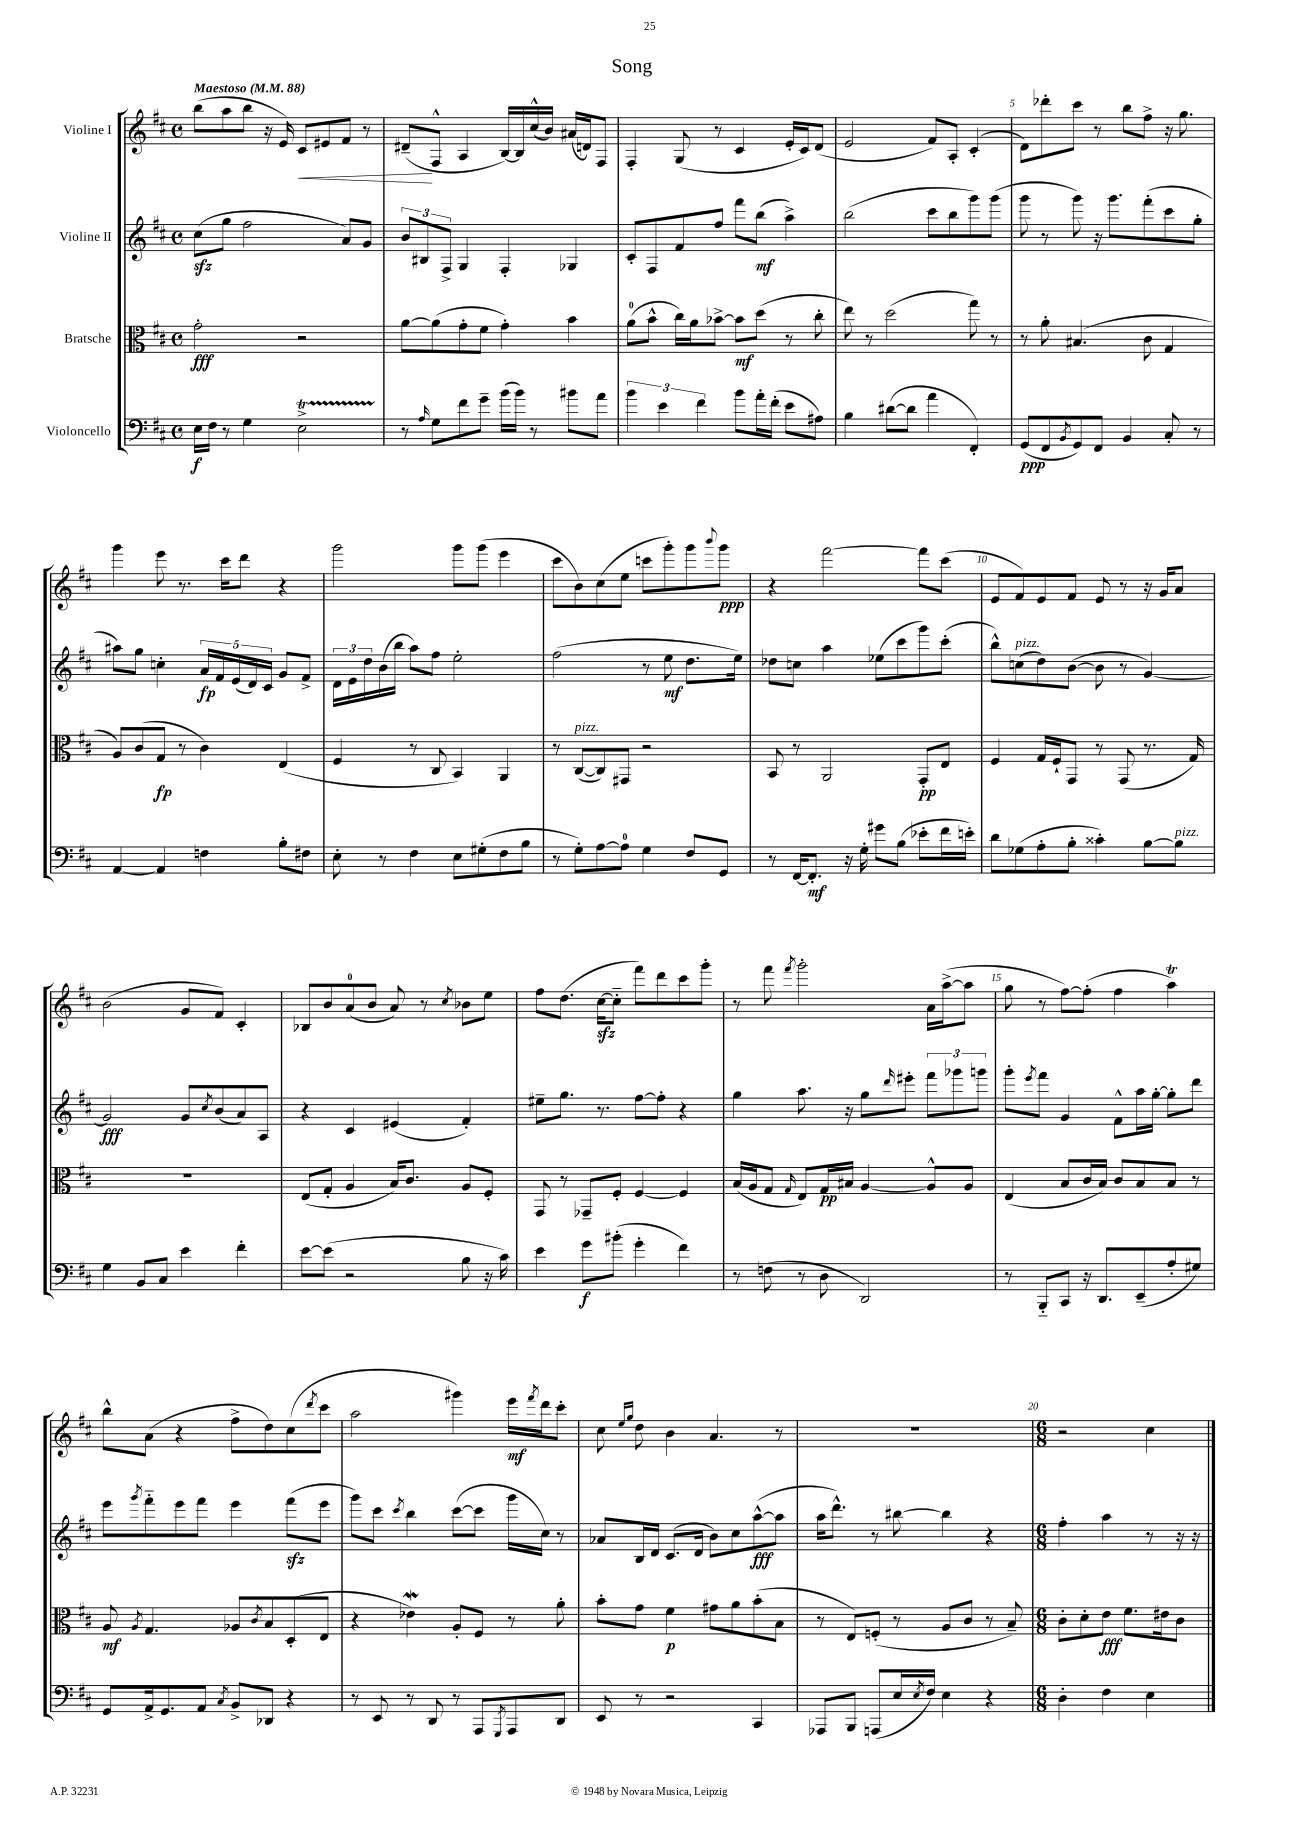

**kern	**dynam	**kern	**dynam	**kern	**dynam	**kern	**dynam
*part4	*part4	*part3	*part3	*part2	*part2	*part1	*part1
*staff4	*staff4	*staff3	*staff3	*staff2	*staff2	*staff1	*staff1
*I"Violoncello	*	*I"Bratsche	*	*I"Violine II	*	*I"Violine I	*
*clefF4	*	*clefC3	*	*clefG2	*	*clefG2	*
*k[f#c#]	*	*k[f#c#]	*	*k[f#c#]	*	*k[f#c#]	*
*M4/4	*	*M4/4	*	*M4/4	*	*M4/4	*
*met(c)	*	*met(c)	*	*met(c)	*	*met(c)	*
*MM88	*	*MM88	*	*MM88	*	*MM88	*
=1	=1	=1	=1	=1	=1	=1	=1
!	!	!	!	!	!	!LO:TX:a:B:t=Maestoso	!
16E\LL	f	2g'\	fff	(8cc#zz\L	.	(8bb\L	.
16F#\JJ	.	.	.	.	.	.	.
8r	.	.	.	8gg\J	.	8aa\	.
4G\	.	.	.	2ff#\	.	8bb\J	.
.	.	.	.	.	.	16r	.
.	.	.	.	.	.	16e/)	.
!	!	!	!	!	!	!	!LO:HP:b
2ET^\	.	2r	.	.	.	8c#/L	<
.	.	.	.	.	.	8e#X/	.
.	.	.	.	8a/L)	.	8f#/J	.
.	.	.	.	8g/J	.	8r	.
=2	=2	=2	=2	=2	=2	=2	=2
8r	.	[8a\L	.	12b/L	.	(8d#X~/L	.
.	.	.	.	12B#X/	.	.	.
16qqA/	.	.	.	.	.	.	.
8G\L	.	(8a\]	.	.	.	8F#^^/J	[
.	.	.	.	12F#^/J	.	.	.
8f#\	.	8g'\	.	4G/	.	4A/	.
8g~\J	.	8f#\J	.	.	.	.	.
(16b\LL	.	4g'\)	.	4F#'/	.	[16B/LL)	.
16b\JJ)	.	.	.	.	.	16B/]	.
8r	.	.	.	.	.	(16cc#^^/	.
.	.	.	.	.	.	16b/JJ)	.
8b#X\L	.	4b\	.	4G-X/	.	(16a#X/LL	.
.	.	.	.	.	.	16dn/J)	.
8a\J	.	.	.	.	.	8F#/J	.
=3	=3	=3	=3	=3	=3	=3	=3
6b\	.	(8a\L	.	8c#'/L	.	4F#'/	.
.	.	8b^^\J	.	8F#/	.	.	.
6e\	.	.	.	.	.	.	.
.	.	16cc#\LL)	.	8f#/	.	(8G/	.
.	.	16a\J	.	.	.	.	.
6f#\	.	.	.	.	.	.	.
.	.	[8b-X^\J	.	8ff#/J	.	8r	.
8b\L	.	8b-\L]	mf	8fff#\L	.	4c#/	.
16a'\L	.	(8dd\J	.	(8bb\J	mf	.	.
(16f#'\JJ	.	.	.	.	.	.	.
8e\L	.	8r	.	4aa^\)	.	16e'/LL	.
.	.	.	.	.	.	16c#/J)	.
8A#X\J)	.	8cc#'\	.	.	.	(8d/J	.
=4	=4	=4	=4	=4	=4	=4	=4
4B\	.	8ee\)	.	(2bb\	.	2e/	.
.	.	8r	.	.	.	.	.
([8d#X\L	.	(2dd\	.	.	.	.	.
8d#\J]	.	.	.	.	.	.	.
4a\	.	.	.	8ccc#\L	.	8f#/L)	.
.	.	.	.	8bb\	.	8A'/J	.
4FF#'/)	.	8gg\)	.	8ggg\)	.	(4c#'/	.
.	.	8r	.	(8ggg\J	.	.	.
=5	=5	=5	=5	=5	=5	=5	=5
(8GG/L	ppp	8r	.	8ggg\	.	8d\L)	.
8FF#/	.	8a'\	.	8r	.	8ddd-X'\	.
8qBB/	.	.	.	.	.	.	.
8GG/)	.	(4.B#X/	.	8ggg\)	.	8ccc#\J	.
8FF#/J	.	.	.	16r	.	8r	.
.	.	.	.	8.ggg\L	.	.	.
4BB/	.	.	.	.	.	8bb\L	.
.	.	8c#\	.	(8fff#'\	.	8ff#^\J	.
8C#'/	.	4G/	.	8ccc#\	.	16r	.
.	.	.	.	.	.	8.gg\	.
8r	.	.	.	8gg'\J	.	.	.
!!LO:LB:g=z
=6	=6	=6	=6	=6	=6	=6	=6
[4AA/	.	8A/L)	.	8aa#X\L)	.	4ggg\	.
.	.	(8c#/	.	8gg\J	.	.	.
4AA/]	.	8G/J	fp	4ccn'\	.	8eee\	.
.	.	8r	.	.	.	8.r	.
4Fn\	.	4c#\)	.	20a/LL	fp	.	.
.	.	.	.	20f#/	.	.	.
.	.	.	.	.	.	16ccc#\KL	.
.	.	.	.	(20e/	.	.	.
.	.	.	.	.	.	8ddd\J	.
.	.	.	.	20d/)	.	.	.
.	.	.	.	20c#/JJ	.	.	.
8B'\L	.	(4E/	.	8g/L	.	4r	.
8F#X\J	.	.	.	8f#^/J	.	.	.
=7	=7	=7	=7	=7	=7	=7	=7
8E'\	.	4F#/	.	24d\LL	.	2ggg\	.
.	.	.	.	24e\	.	.	.
.	.	.	.	24dd\	.	.	.
8r	.	.	.	(16b\	.	.	.
.	.	.	.	16bb\JJ	.	.	.
4F#\	.	8r	.	8aa\L)	.	.	.
.	.	8C#/	.	8ff#\J	.	.	.
8E\L	.	4BB/)	.	2ee'\	.	8ggg\L	.
(8G#X'\	.	.	.	.	.	(8ggg\J	.
8F#\	.	4AA/	.	.	.	4eee\	.
8B\J	.	.	.	.	.	.	.
=8	=8	=8	=8	=8	=8	=8	=8
8r	.	8r	.	(2ff#\	.	8ccc#\L	.
!	!	!LO:TX:a:i:t=pizz.	!	!	!	!	!
8G'\L)	.	([8C#/L	.	.	.	8b\)	.
[8A\	.	8C#/])	.	.	.	(8cc#\	.
8A\J]	.	8GG#X/J	.	.	.	8ee\J	.
4G\	.	2r	.	8r	.	8cccn\L	.
.	.	.	.	8ee\	mf	8ggg'\)	.
8F#/L	.	.	.	8.dd\L	.	8ggg\	.
.	.	.	.	.	.	8qqbbb/	.
8GG/J	.	.	.	.	.	8ggg\J	ppp
.	.	.	.	16ee\Jk)	.	.	.
=9	=9	=9	=9	=9	=9	=9	=9
8r	.	8BB/	.	8dd-X\L	.	4r	.
[16FF#/KL	.	8r	.	8ccn\J	.	.	.
8.FF#'/J]	mf	.	.	.	.	.	.
.	.	2AA/	.	4aa\	.	[2fff#\	.
16r	.	.	.	.	.	.	.
16G'\	.	.	.	.	.	.	.
8g#X\L	.	.	.	(8ee-X\L	.	.	.
(8B\J	.	.	.	8ccc#\	.	.	.
8e-X'\L	.	8GG'/L	pp	8ggg\)	.	8fff#\L]	.
16f#\L	.	8E/J	.	(8ccc#'\J	.	(8ccc#\J	.
16en'\JJ)	.	.	.	.	.	.	.
=10	=10	=10	=10	=10	=10	=10	=10
8d\L	.	4F#/	.	8bb^^\L)	.	8e/L	.
!	!	!	!	!LO:TX:a:i:t=pizz.	!	!	!
(8G-X\	.	.	.	(8ccn\	.	8f#/)	.
8A'\	.	16G/LL	.	8dd\)	.	8e/	.
.	.	16F#`/J	.	.	.	.	.
8B'\J	.	8GG/J	.	([8b\J	.	8f#/J	.
4c##X'\)	.	8r	.	8b\]	.	8e/	.
.	.	(8GG/	.	8r	.	8r	.
[8B\L	.	8.r	.	[4g/)	.	16r	.
.	.	.	.	.	.	16g/KL	.
!LO:TX:a:i:t=pizz.	!	!	!	!	!	!	!
8B\J]	.	.	.	.	.	8a/J	.
.	.	16G/)	.	.	.	.	.
!!LO:LB:g=z
=11	=11	=11	=11	=11	=11	=11	=11
4G\	.	1r	.	2g/]	fff	(2b\	.
8BB/L	.	.	.	.	.	.	.
8C#/J	.	.	.	.	.	.	.
4e\	.	.	.	8g/L	.	8g/L	.
.	.	.	.	8qcc#/	.	.	.
.	.	.	.	(8b/	.	8f#/J)	.
4f#'\	.	.	.	8a/)	.	4c#'/	.
.	.	.	.	8A/J	.	.	.
=12	=12	=12	=12	=12	=12	=12	=12
[8e\L	.	(8E/L	.	4r	.	8B-X/L	.
(8e\J]	.	8G'/J	.	.	.	8b/	.
2r	.	4A/	.	4c#/	.	(8a/	.
.	.	.	.	.	.	8b/J	.
.	.	16B/KL)	.	(4e#X/	.	8a/)	.
.	.	8.c#/J	.	.	.	.	.
.	.	.	.	.	.	8r	.
.	.	.	.	.	.	8qcc#/	.
8B\	.	8A/L	.	4f#'/)	.	8b-X\L	.
16r	.	8F#'/J	.	.	.	8ee\J	.
16c#\)	.	.	.	.	.	.	.
=13	=13	=13	=13	=13	=13	=13	=13
4e\	.	8GG/	.	8ee#X~\L	.	8ff#\L	.
.	.	8r	.	8.gg\J	.	(8.dd\J	.
8g\L	f	8GG-X~/L	.	.	.	.	.
.	.	.	.	8.r	.	[16cc#zz\KL	.
(8b#X'\J	.	8F#'/J	.	.	.	8cc#\J]	.
4g'\	.	[4F#/	.	[8ff#\L	.	8fff#\L)	.
.	.	.	.	8ff#'\J]	.	8ddd\	.
4f#\)	.	4F#/]	.	4r	.	8ccc#\	.
.	.	.	.	.	.	8ggg'\J	.
=14	=14	=14	=14	=14	=14	=14	=14
8r	.	(16B/LL	.	4gg\	.	8r	.
.	.	16A/J	.	.	.	.	.
(8Fn\	.	8G/J	.	.	.	8fff#\	.
.	.	16qqG/	.	.	.	8qfff#/	.
8r	.	8E/L)	.	8.aa\	.	2ggg'\	.
8D\	.	16G/L	pp	.	.	.	.
.	.	16B#X/JJ	.	16r	.	.	.
2DD/)	.	[4A/	.	8gg\L	.	.	.
.	.	.	.	16qqddd/	.	.	.
.	.	.	.	8eee#X'\J	.	.	.
.	.	8A^^/L]	.	12fff#\L	.	16a\LL	.
.	.	.	.	.	.	([16aa^\J	.
.	.	.	.	12ggg-X\	.	.	.
.	.	8A/J	.	.	.	8aa\J]	.
.	.	.	.	12gggn\J	.	.	.
=15	=15	=15	=15	=15	=15	=15	=15
8r	.	(4E/	.	8ggg'\L	.	8gg\	.
.	.	.	.	8qeee/	.	.	.
8BBB/L	.	.	.	8fff#\J	.	8r	.
8CC#/J	.	8B/L	.	4g/	.	[8ff#\L)	.
16r	.	16c#/L	.	.	.	(8ff#'\J]	.
8.DD/L	.	16B/JJ)	.	.	.	.	.
.	.	8c#/L	.	8f#^^\L	.	4ff#\	.
(8EE~/	.	8B/	.	16aa\L	.	.	.
.	.	.	.	[16gg'\JJ	.	.	.
8A'/	.	8B/J	.	8gg'\L]	.	4aaT\)	.
8G#X/J)	.	8r	.	8ddd\J	.	.	.
!!LO:LB:g=z
=16	=16	=16	=16	=16	=16	=16	=16
8GG/L	.	8A/	mf	8eee\L	.	8bb^^\L	.
.	.	8qA/	.	8qggg/	.	.	.
16AA^/k	.	4.G/	.	8fff#\	.	(8a\J	.
8.GG/	.	.	.	.	.	.	.
.	.	.	.	8eee\	.	4r	.
8AA/J	.	.	.	8fff#\J	.	.	.
8qC#/	.	.	.	.	.	.	.
8BB^/L	.	8A-X/L	.	4eee\	.	8ff#^\L	.
.	.	8qc#/	.	.	.	.	.
8DD-X/J	.	8B/	.	.	.	8dd\)	.
4r	.	(8D'/	.	(8fff#zz\L	.	(8cc#\	.
.	.	.	.	.	.	8qddd/	.
.	.	8E/J	.	8eee\J	.	8ccc#\J	.
=17	=17	=17	=17	=17	=17	=17	=17
8r	.	4r	.	8ggg\L)	.	2aa\	.
8EE/	.	.	.	8ccc#\J	.	.	.
.	.	.	.	8qccc#/	.	.	.
8r	.	4e-Xw\)	.	4bb\	.	.	.
8DD/	.	.	.	.	.	.	.
8r	.	8A'/L	.	([8ccc#\L	.	4ggg#X\)	.
8AAA/L	.	8F#/J	.	8ccc#\J]	.	.	.
8qGGG/	.	.	.	.	.	.	.
8AAA/	.	8r	.	16ggg\LL	.	16eee\LL	mf
.	.	.	.	.	.	8qfff#/	.
.	.	.	.	16cc#\JJ)	.	16ddd\J	.
8DD/J	.	8a'\	.	8r	.	8ccc#'\J	.
=18	=18	=18	=18	=18	=18	=18	=18
8EE/	.	8b'\L	.	8a-X/L	.	8cc#\	.
.	.	.	.	.	.	16qqee/LL	.
.	.	.	.	.	.	16qqgg/JJ	.
8r	.	8g\J	.	16B/L	.	8dd\	.
.	.	.	.	16d/JJ	.	.	.
2r	.	4f#\	p	(8.c#/L	.	4b\	.
.	.	.	.	16d/Jk	.	.	.
.	.	8g#X\L	.	8b\L)	.	4.a/	.
.	.	8a\	.	8cc#\	.	.	.
4CC#/	.	(8b'\	.	([8aa^^\	fff	.	.
.	.	8B\J	.	8aa\J]	.	8r	.
=19	=19	=19	=19	=19	=19	=19	=19
8AAA-X/L	.	8r	.	16aa\KL	.	1r	.
.	.	.	.	8.ddd^^\J)	.	.	.
8BBB/J	.	8E/L)	.	.	.	.	.
(8AAAn/L	.	(8Fn'/J	.	8r	.	.	.
16E/L	.	8r	.	[8bb#X\	.	.	.
8qE/	.	.	.	.	.	.	.
16F#/JJ)	.	.	.	.	.	.	.
4E\	.	8A/L	.	4bb#\]	.	.	.
.	.	8c#/J	.	.	.	.	.
4r	.	8r	.	4r	.	.	.
.	.	8B~/)	.	.	.	.	.
=20	=20	=20	=20	=20	=20	=20	=20
*M6/8	*	*M6/8	*	*M6/8	*	*M6/8	*
4D'\	.	8c#'\L	.	4ff#'\	.	2r	.
.	.	8d'\	.	.	.	.	.
4F#\	.	8e\J	fff	4aa\	.	.	.
.	.	8.f#\L	.	.	.	.	.
4E\	.	.	.	8r	.	4cc#\	.
.	.	16e#X\k	.	.	.	.	.
.	.	8c#\J	.	16r	.	.	.
.	.	.	.	16r	.	.	.
==	==	==	==	==	==	==	==
*-	*-	*-	*-	*-	*-	*-	*-
